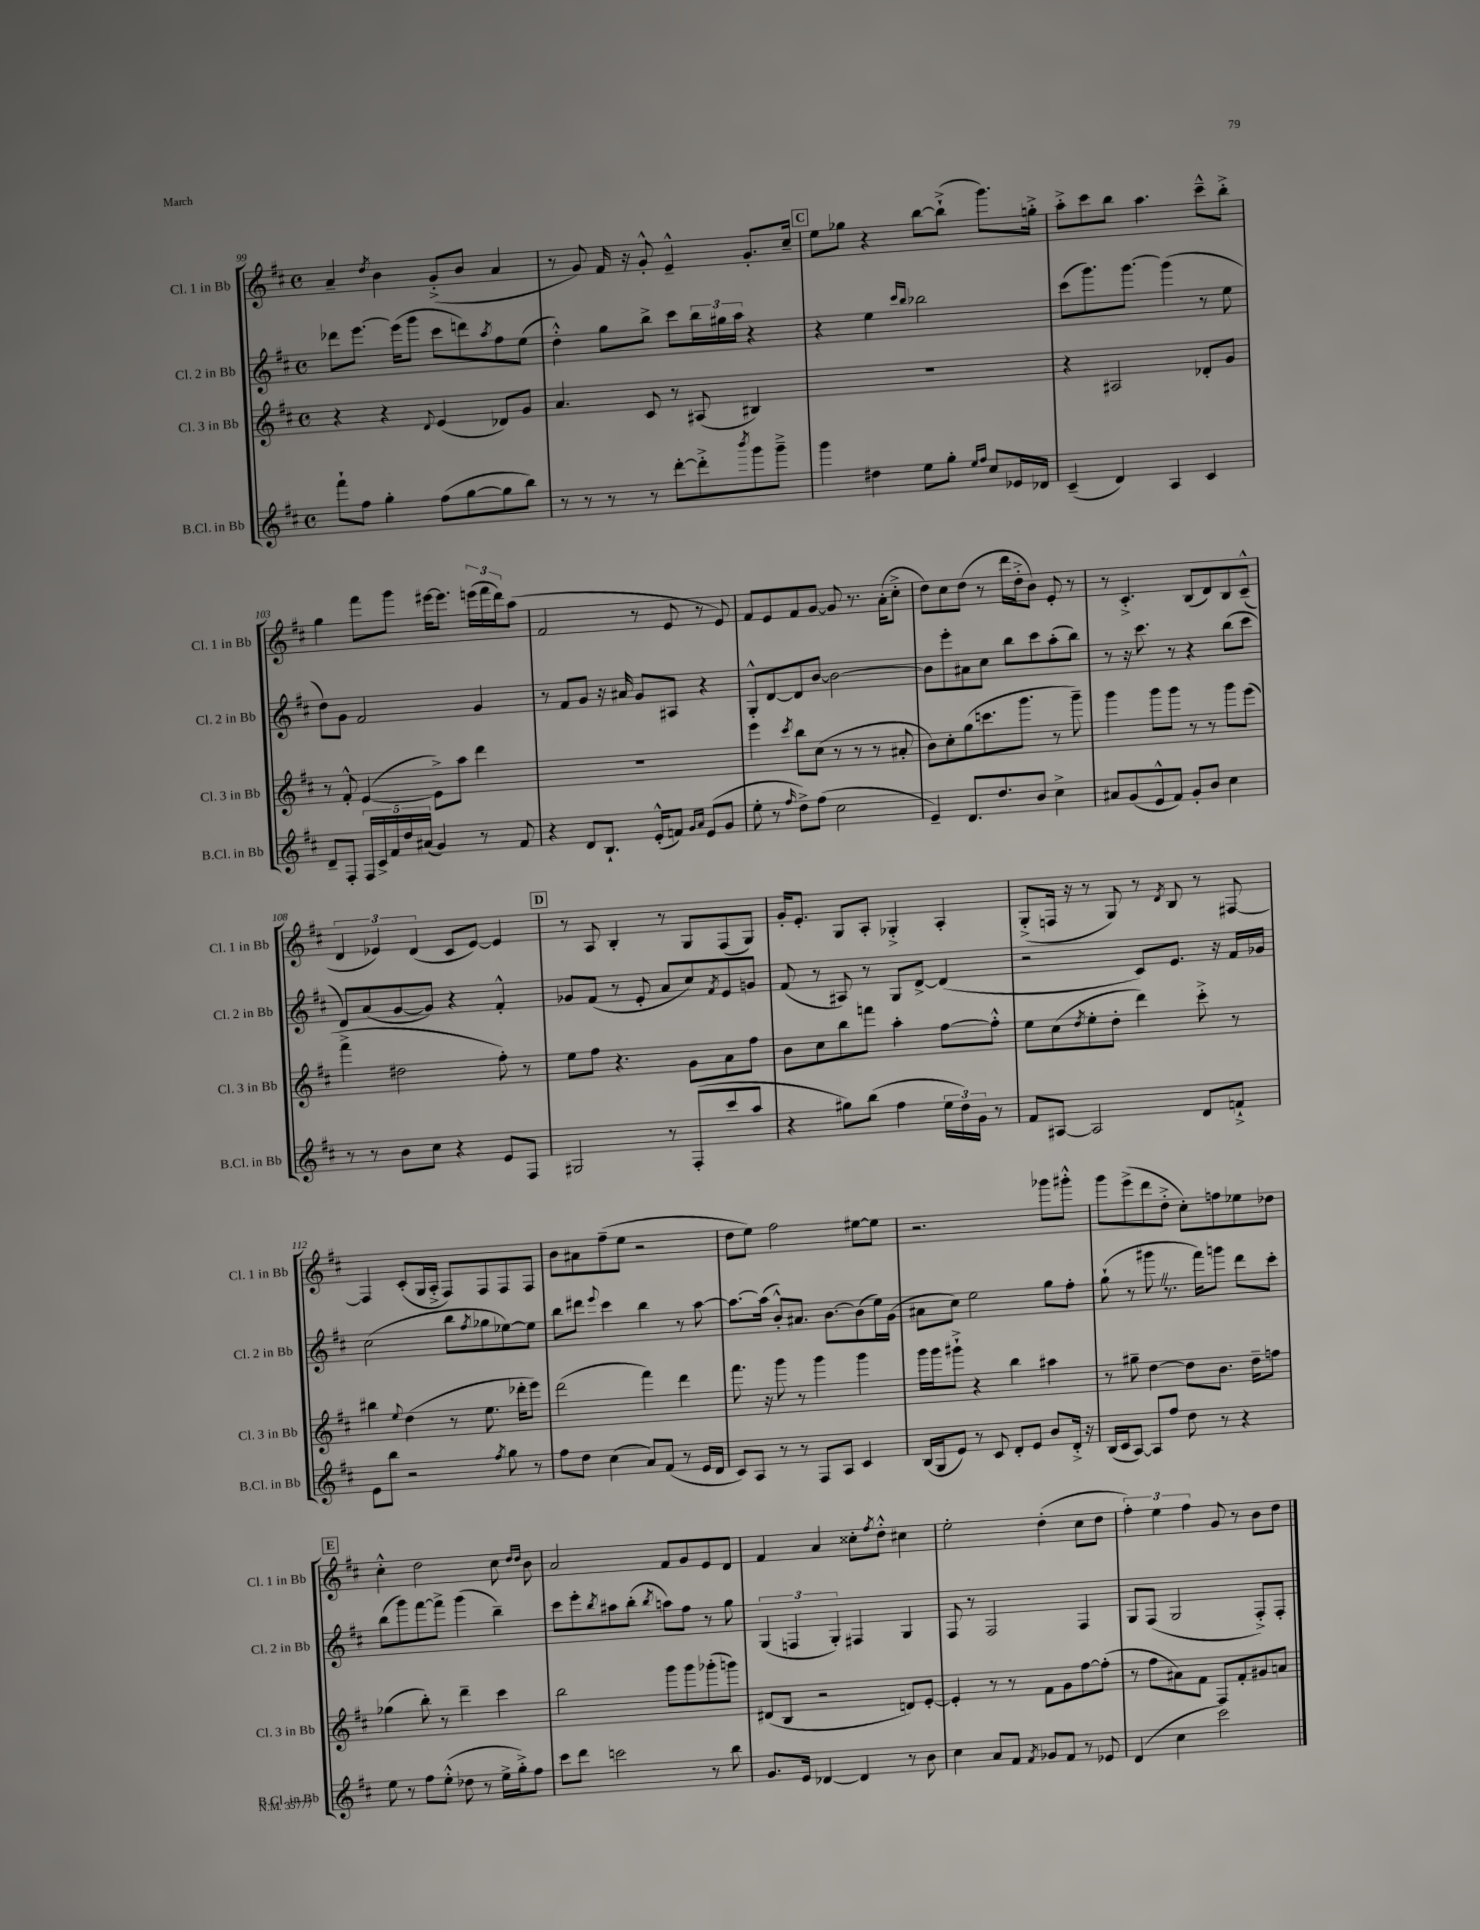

**kern	**kern	**kern	**kern
*part4	*part3	*part2	*part1
*staff4	*staff3	*staff2	*staff1
*I"B.Cl. in Bb	*I"Cl. 3 in Bb	*I"Cl. 2 in Bb	*I"Cl. 1 in Bb
*I'B.Cl. in Bb	*I'Cl. 3 in Bb	*I'Cl. 2 in Bb	*I'Cl. 1 in Bb
*clefG2	*clefG2	*clefG2	*clefG2
*k[f#c#]	*k[f#c#]	*k[f#c#]	*k[f#c#]
*M4/4	*M4/4	*M4/4	*M4/4
*met(c)	*met(c)	*met(c)	*met(c)
=99	=99	=99	=99
8fff#`\L	4r	8ddd-X\L	4a~/
8ff#\J	.	[8.eee\J	.
.	.	.	8qdd/
4gg'\	4r	.	4b\
.	.	(16eee\KL]	.
.	.	8ggg\J	.
.	8qqd/	.	.
(8ff#\L	(4e/	8ccc#\L	(8g'^/L
[8gg\	.	8dddn\)	8b/J
.	.	8qaa/	.
8gg\]	8d-X/L)	8ff#\	4a/
8bb\J)	8g/J	(8ee\J	.
=100	=100	=100	=100
8r	4.a/	4dd'^^\)	8r
8r	.	.	8g/)
8r	.	8gg\L	16f#/
.	.	.	16r
8r	8c#/	8bb^\J	8g'^^/
[8ddd'\L	8r	8ccc#\L	4e~^^/
8ddd'^\]	(8A#X/	24bb\L	.
.	.	24gg#X\	.
.	.	24aa\JJ	.
8qbbb/	.	.	.
8ggg\	4B#X/)	4r	8.g'/L
8ggg~^\J	.	.	.
.	.	.	16cc#~/Jk
!!LO:REH:place=s1:t=C
=101	=101	=101	=101
4ggg\	1r	4r	8ee\L
.	.	.	8gg-X\J
4dd#X\	.	4ee\	4r
.	.	16qqccc#/LL	.
.	.	16qqbb/JJ	.
8ee\L	.	2bb-X\	[8bb\L
8gg'\J	.	.	(8bb`^\J]
16qqee/LL	.	.	.
16qqff#/JJ	.	.	.
8cc#/L	.	.	8.ggg\L)
16e-X/L	.	.	.
16d-X/JJ	.	.	16ggn'^\Jk
=102	=102	=102	=102
(4c#~/	4r	(8ccc#\L	8aa'^\L
.	.	8.ggg\)	8ccc#\
4d/)	2A#X/	.	8bb\J
.	.	[8.ggg\J	.
.	.	.	4.aa\
4A/	.	(4ggg\]	.
4c#/	8d-X'/L	8r	8ccc#~^^\L
.	8g/J	8ee\	8bb'^\J
!!LO:LB:g=z
=103	=103	=103	=103
8d~/L	8r	8dd\L)	4gg\
8F#'/J	8f#'^^/	8g\J	.
20F#/LL	([4e/	2f#/	8fff#\L
20c#^/	.	.	.
20f#/	.	.	.
.	.	.	8ggg\J
20dd/	.	.	.
(20a#X/JJ	.	.	.
4g/)	8e^\L])	.	[16eee#X\KL
.	.	.	8.eee#\J]
.	8aa\J	.	.
8r	4ddd\	4g/	(24eeen\LL
.	.	.	24fff#\
.	.	.	24ddd\J)
8f#/	.	.	(8aa\J
=104	=104	=104	=104
4r	1r	8r	2f#/
.	.	8f#/L	.
8d/L	.	8g/J	.
8.B`/J	.	16r	.
.	.	16a#X/	.
.	.	8g/L	8r
(16e'^^/KL	.	.	.
8fn/J)	.	8A#X/J	8e/
16qqg/LL	.	.	.
16qqa/JJ	.	.	.
(8e/L	.	4r	8r
8g/J	.	.	8e/)
=105	=105	=105	=105
8ee'\	4eee\	8G'^^/L	8f#/L
8r	.	[8d/	8e/
16qqff#/	8qccc#/	.	.
8dd^\L)	8bb\L	8d/]	8f#/
(8ff#\J	(8cc#\J	[8b/J	[8g/J
2cc#\	8r	2b\_	8g/]
.	8r	.	8.r
.	8r	.	.
.	.	.	(16a'\KL
.	8a#X'/	.	8cc#'^\J
=106	=106	=106	=106
4e~/)	8b\L)	8b\L]	8dd\L)
.	8cc#'\	8eee'\	8cc#\
8.d/L	(8gg\	8a#X\	(8dd\J
.	8.cccn\	8cc#\J	8r
8.dd/	.	.	.
.	.	8bb\L	16ddd\LL
.	8.ggg\J	.	16dd'^\J
8b/J	.	8ccc#\	8b\J)
4cc#^\	8r	(8aa'\	8e'/
.	8ggg~\)	8bb\J)	8r
=107	=107	=107	=107
8a#X/L	4ggg\	8r	8r
(8g/	.	16r	4.c#'^/
.	.	8.ccc#\	.
8e^^/	8ggg\L	.	.
8f#/J)	8ggg\J	8r	.
8g'/L	8r	4r	(8B/L
8b/J	8r	.	8d/)
4cc#\	8ggg\L	(8bb\L	8B/
.	(8eee\J	8ccc#\J	(8c#~^^/J
!!LO:LB:g=z
=108	=108	=108	=108
8r	4fff#^\	8d/L)	6d/
8r	.	(8a/	.
.	.	.	6e-X/)
8b\L	2dd#X\	[8g/	.
.	.	.	(6d/
8cc#\J	.	8g/J])	.
4r	.	4r	8c#/L
.	.	.	[8e-/J)
8e/L	8ff#'\)	4f#'^^/	4e-/]
8F#/J	8r	.	.
!!LO:REH:place=s1:t=D
=109	=109	=109	=109
2G#X/	8ee\L	8g-X/L	8r
.	8ff#\J	(8f#/J	8A/
.	4.r	8r	4B'/
.	.	8e'/	.
8r	.	8a/L	8r
(8F#'/L	8g\L	8cc#/)	8G/L
.	.	8qf#/	.
8ccc#/	8a\	8e/	(8F#/
8aa/J	8ff#\J	8gn/J	8G/J)
=110	=110	=110	=110
4r	8b\L	(8f#/	16g'/KL
.	.	.	8.e'/J
.	8cc#\	8r	.
8gg#X\L)	8bb\	8A#X/)	8G/L
(8bb\J	8fffn\J	8r	8A'/J
4ff#\	4aa'\	8G/L	4G-X'^/
.	.	[8d^/J	.
24ee\LL	[8ff#\L	(4d/]	4A'/
24dd\)	.	.	.
24g\JJ	.	.	.
8r	8ff#'^^\J]	.	.
=111	=111	=111	=111
8f#/L	8ee\L	2r	(8G'^/L
[8A#X/J	(8cc#\	.	16Fn/Jk
.	.	.	16r
.	8qdd/	.	.
2A#/]	8ee'\	.	8r
.	8dd'\J	.	8G/)
.	4ddd\)	8c#/L)	8r
.	.	.	8qd/
.	.	8.e/J	8B/
8d/L	8ccc#'^\	.	8r
.	.	16r	.
8fn`^/J	8r	16f#/LL	[8F#X/
.	.	16g-X/JJ	.
!!LO:LB:g=z
=112	=112	=112	=112
8e\L	4bb#X\	(2cc#\	4F#/]
8bb\J	.	.	.
.	8qqee/	.	.
2r	(4dd\	.	(8c#'/L
.	.	.	16G/L
.	.	.	16A'^/JJ
.	8r	8bb\L	8F#/L)
.	.	8qff#/	.
.	8.ee\	8gg-X\	8F#/
8qff#/	.	.	.
8gg\	.	[8ee-X\)	8F#/
.	16ddd-X'\KL	.	.
8r	8eee\J)	8ee-\J]	8F#/J
=113	=113	=113	=113
8ff#\L	(2ddd\	8bb\L	8b\L
8dd\J	.	8ddd#X\J	8a#X\
.	.	8qqeee/	.
(4cc#\	.	4ccc#\	(8ff#~\
.	.	.	8ee\J
8a/L)	4fff#\)	4bb\	2r
(8f#/J	.	.	.
8r	4ddd\	8r	.
16e/LL	.	[8aa\	.
16d/JJ	.	.	.
=114	=114	=114	=114
8c#/L)	8.fff#\	8.aa\L_	8dd\L
8A/J	.	.	8ee\J)
.	16r	(16aa\Jk]	.
8r	8ggg\	8b'^^/L)	2ff#\
8r	8r	8.a#X/J	.
8F#/L	4ggg\	.	.
.	.	[8.b\L	.
8A/J	.	.	.
4c#/	4ggg\	(8b\]	[8ee#X\L
.	.	16ee\L)	8ee#\J]
.	.	(16g\JJ	.
=115	=115	=115	=115
(16B/LL	16ggg\LL	8a#X\L	2.r
16G/J	16ggg\J	.	.
8e/J)	8ggg#X`^\J	8cc#\J)	.
8r	4r	2ee\	.
8c#/	.	.	.
8d'/L	4bb\	.	.
8e/J	.	.	.
8b/L	4aa#X\	8gg\L	8ggg-X\L
16d'^/Jk	.	8ff#'\J	8ggg#X'^^\J
16r	.	.	.
=116	=116	=116	=116
(16B/LL	8r	(8gg`\	8ggg\L
16c#/J	.	.	.
[8A/J)	8gg#X~\	8r	(8eee^\
8A/L]	[4dd\	8ggg#XZ\	8ddd\
8ff#/J	.	8.r	8dd'^\J
8dd\	8dd\L]	.	8cc#'\L)
.	.	16fff#\KL)	.
8r	8.b\J	8gggn\J	8ffn\
4r	.	8ddd\L	8ee-X\
.	16dd~\KL	.	.
.	8ffn\J	8ccc#'\J	8dd-X\J
!!LO:LB:g=z
!!LO:REH:place=s1:t=E
=117	=117	=117	=117
8ee\	(4gg-X\	(8bb\L	4cc#'^^\
8r	.	8ggg\)	.
8ff#\L	8bb'\)	[8fff#\	2dd\
(8ee'^^\J	8r	8fff#^\J]	.
8dd-X\	4ddd~\	(4ggg\	.
8r	.	.	.
16ee^\LL	4ccc#\	4bb~\)	8cc#\
16gg'^\J)	.	.	.
.	.	.	16qqdd/LL
.	.	.	16qqdd/JJ
8ff#\J	.	.	8b\
=118	=118	=118	=118
8ccc#\L	2bb\	8ccc#\L	2a/
8ddd\J	.	8eee'\	.
.	.	8qbb/	.
2cccn\	.	8aa#X\	.
.	.	(8bb'\J	.
.	.	8qbb/	.
.	8ggg\L	8aan\L)	8f#/L
.	8ggg\	8ff#\J	8g/
8r	(8ggg-X'\	8r	8e/
8bb\	8gggn\J)	8gg\	8d/J
=119	=119	=119	=119
8.g/L	(8d#X/L	(6G/	4f#/
.	8B/J	.	.
.	.	6Fn/	.
16e/Jk	.	.	.
[4d-X/	2r	.	4a/
.	.	6G'/)	.
4d-/]	.	4F#X/	8cc##X'\L
.	.	.	8qff#/
.	.	.	8dd'^^\J
8r	8dn/L)	4G/	4cc#X\
8b\	[8e'/J	.	.
=120	=120	=120	=120
4cc#\	4e'/]	8F#/	2ee'\
.	.	8r	.
8a/L	8r	2F#/	.
8f#/J	8r	.	.
8qf#/	.	.	.
8g-X/L	8f#\L	.	(4dd'\
8f#/J	8g\	.	.
8r	[8ff#\	4F#/	8cc#\L
8e-X/	(8ff#'\J]	.	8dd\J
=121	=121	=121	=121
(4d/	8r	8G/L	6ff#'\)
.	8ff#\L	(8F#/J	.
.	.	.	6ee\
4cc#\	8a#X\)	2G/	.
.	.	.	6ff#\
.	8f#\J	.	.
2ccc#\)	8F#/L	.	8g/
.	8f#'/	.	8r
.	8g#X/	8F#'^/L)	8b\L
.	8an/J	8F#'/J	8dd\J
==	==	==	==
*-	*-	*-	*-
